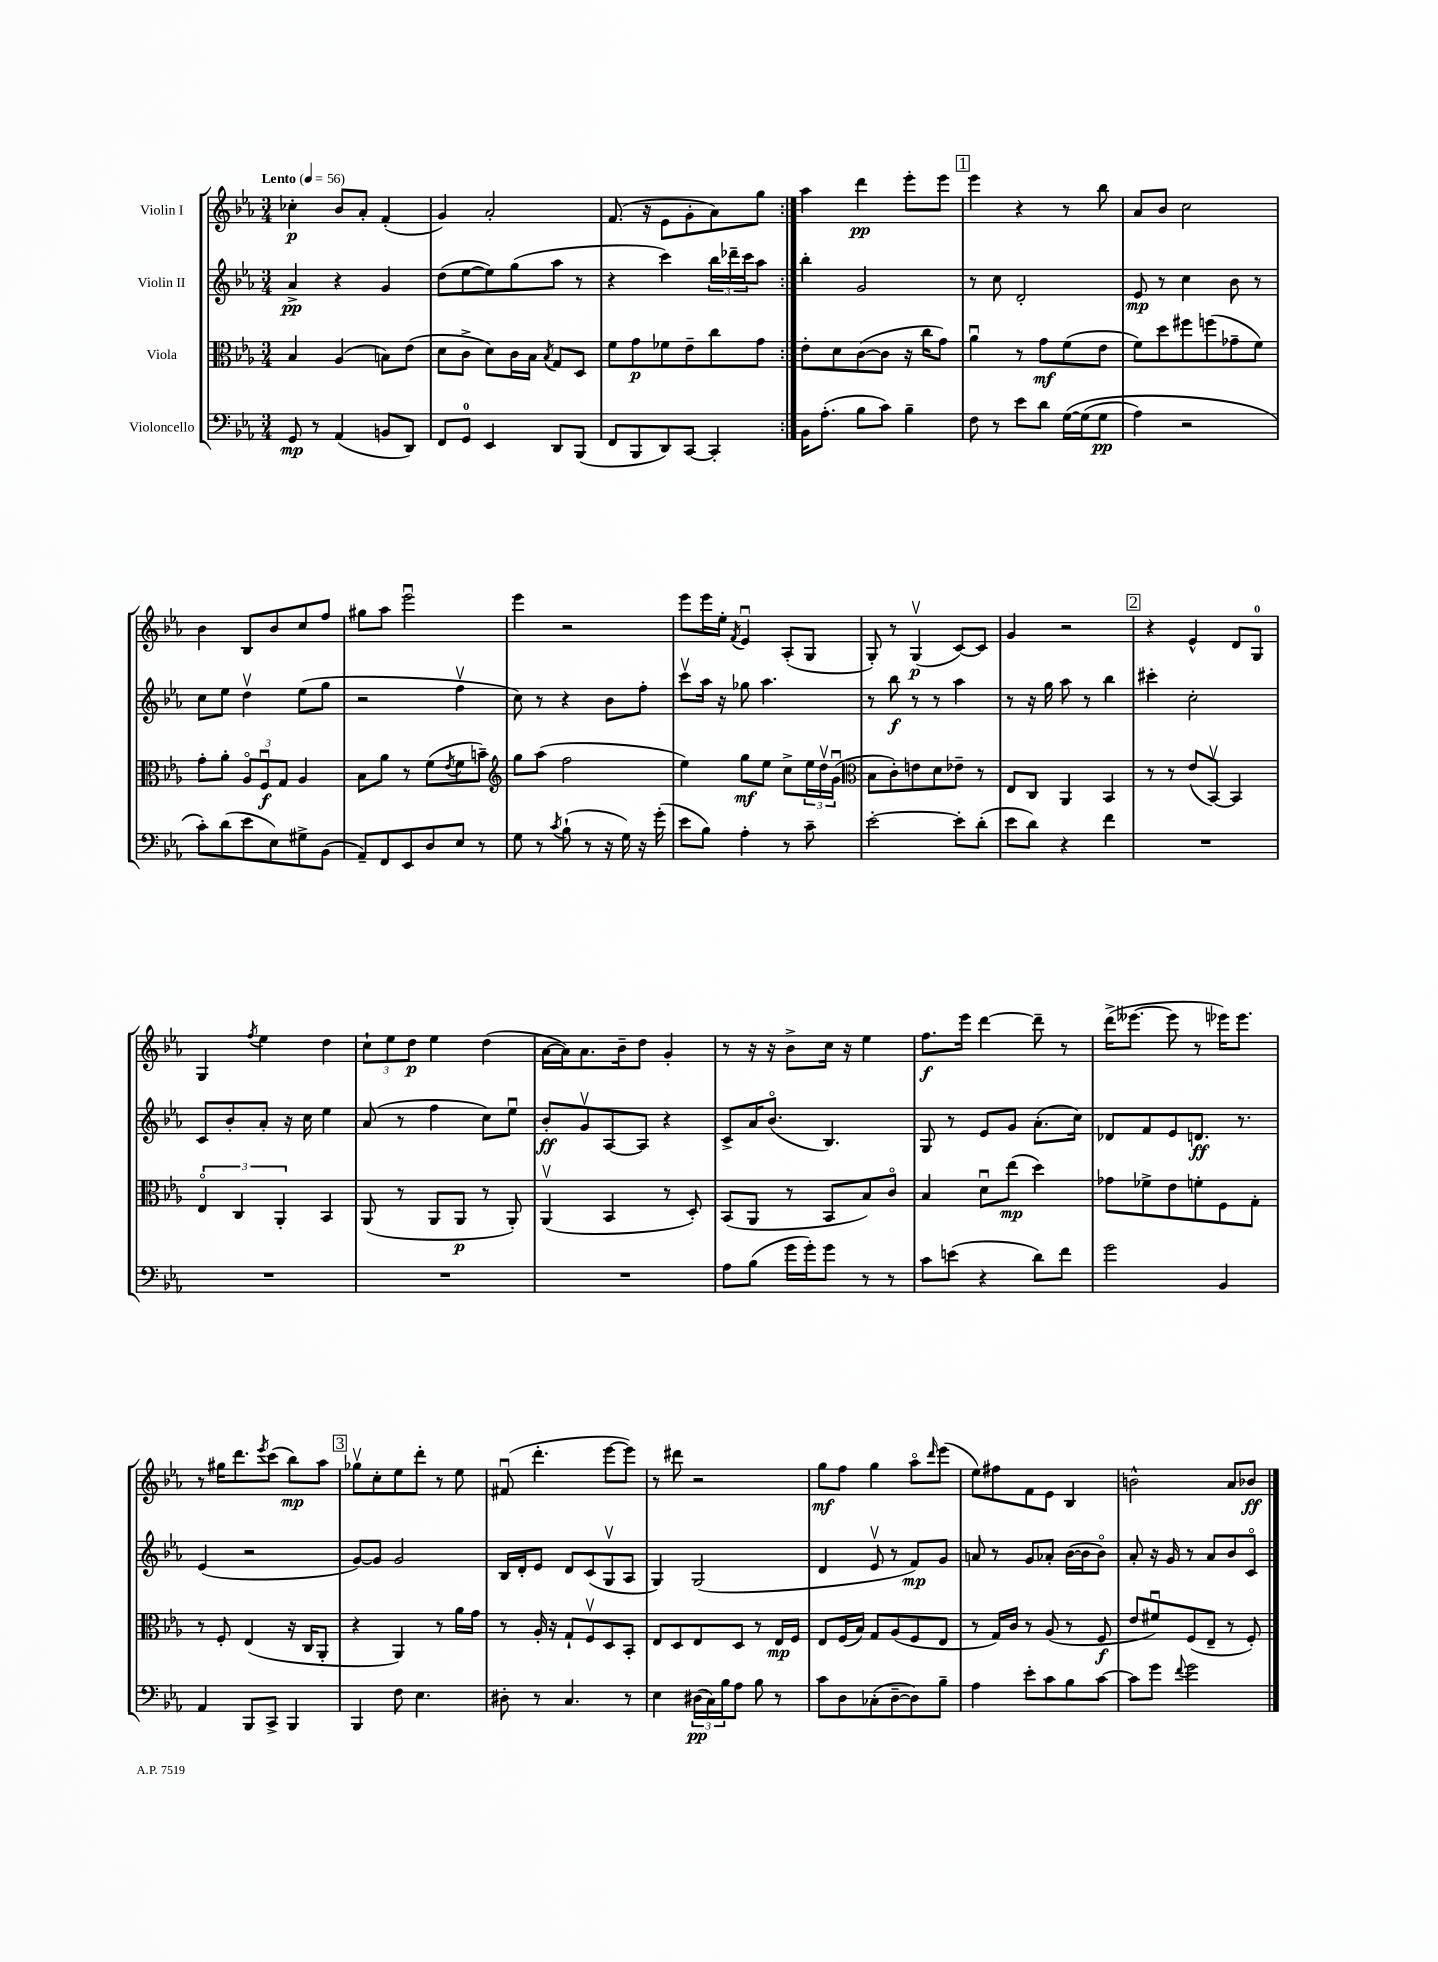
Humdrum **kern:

**kern	**kern	**kern	**kern
*staff4	*staff3	*staff2	*staff1
*clefF4	*clefC3	*clefG2	*clefG2
*k[b-e-a-]	*k[b-e-a-]	*k[b-e-a-]	*k[b-e-a-]
*M3/4	*M3/4	*M3/4	*M3/4
*MM56	*MM56	*MM56	*MM56
8GG	4B-	4a-^	4cc-'
8r	.	.	.
(4AA-	(4A-	4r	8b-
.	.	.	8a-'
8BB	8B)	4g	(4f'
8DD)	(8e-	.	.
=	=	=	=
8FF	8d	(8dd	4g)
8GG	8c^	[8ee-	.
4EE-	8d)	8ee-])	2a-'
.	16c	(8gg	.
.	16B-	.	.
.	8qB-	.	.
8DD	8G	8aa-	.
(8BBB-	8D	8r	.
=	=	=	=
8FF	8f	4r	(8.f
8BBB-	8g	.	.
.	.	.	16r
8DD)	8f-	4ccc)	8e-
[8CC	8e-~	.	8g'
4CC']	8cc	24bb-	8a-)
.	.	24ddd-~	.
.	.	24ccc	.
.	8g	8aa-	8gg
=:|!	=:|!	=:|!	=:|!
16BB-	8e-'	4bb-'	4aa-
(8.A-'	.	.	.
.	8d	.	.
8B-	([8c	2g	4ddd
8c)	8c]	.	.
4B-~	16r	.	8eee-'
.	16cc	.	.
.	8g)	.	8eee-
=	=	=	=
8F	4a-u	8r	4eee-
8r	.	8cc	.
8e-	8r	2d'	4r
8d	8g	.	.
&([16G	(8f	.	8r
(16G]	.	.	.
8G	8e-	.	8bb-
=	=	=	=
4A-)	8f)	8e-	8a-
.	8dd	8r	8b-
2r	8ff#	4cc	2cc
.	(8ff	.	.
.	8g-~	8b-	.
.	8f)	8r	.
=	=	=	=
8c'&)	8g'	8cc	4b-
(8d	8a-'	8ee-	.
8e-	12A-o	4ddv	8B-
.	12Fu	.	.
8E-)	.	.	8b-
.	12G	.	.
8G#^	4A-	(8ee-	8cc
(8BB-	.	8gg	8ff
=	=	=	=
8AA-~)	8B-	2r	8gg#
8FF	8a-	.	8aa-
8EE-	8r	.	2eee-u
8D	(8f	.	.
.	8qe-	.	.
8E-	8f	4ffv	.
8r	8b~)	.	.
=	=	=	=
*	*clefG2	*	*
8G	8gg	8cc)	4eee-
8r	(8aa-	8r	.
8qc	.	.	.
(8B-`	2ff	4r	2r
8r	.	.	.
16r	.	8b-	.
16G)	.	.	.
16r	.	8ff'	.
(16g'	.	.	.
=	=	=	=
8e-	4ee-)	8cccv	8eee-
8B-)	.	16aa-	16eee-
.	.	16r	16ee-'
.	.	.	8qf
4A-'	8gg	8gg-	4e-u
.	8ee-	4.aa-	.
8r	8cc^	.	(8A-'
8c~	24ee-	.	8G
.	24ddv	.	.
.	(24gu	.	.
=	=	=	=
*	*clefC3	*	*
[2e-'	8B-	8r	8G')
.	8c')	8bb-	8r
.	8e	8r	(4Gv
.	8d	8r	.
8e-']	8e-~	4aa-	[8c)
(8d'	8r	.	8c]
=	=	=	=
8e-	8E-	8r	4g
8d)	8C	16r	.
.	.	16gg	.
4r	4AA-	8aa-	2r
.	.	8r	.
4f	4BB-	4bb-	.
=	=	=	=
2.r	8r	4ccc#'	4r
.	8r	.	.
.	(8e-	2cc'	4e-^^
.	[8BB-v)	.	.
.	4BB-]	.	8d
.	.	.	8G
=	=	=	=
2.r	6E-o	8c	4G
.	.	8b-'	.
.	6C	.	.
.	.	.	8qff
.	.	8a-'	4ee-
.	6AA-'	.	.
.	.	16r	.
.	.	16cc	.
.	4BB-	4ee-	4dd
=	=	=	=
2.r	(8AA-	(8a-	12cc`
.	.	.	12ee-
.	8r	8r	.
.	.	.	12dd
.	8AA-	4ff	4ee-
.	8AA-	.	.
.	8r	8cc)	(4dd
.	8AA-')	8ee-u	.
=	=	=	=
2.r	(4AA-v	8b-'	[16a-
.	.	.	16a-])
.	.	8gv	8.a-
.	4BB-	[8A-	.
.	.	.	16b-~
.	.	8A-]	8dd
.	8r	4r	4g'
.	8D')	.	.
=	=	=	=
8A-	(8BB-	8c^	8r
(8B-	8AA-	16a-	16r
.	.	(8.b-o	16r
16g	8r	.	8b-^
16g')	.	.	.
8g	8BB-	4.B-)	16cc
.	.	.	16r
8r	8B-)	.	4ee-
8r	8co	.	.
=	=	=	=
8c	4B-	8G	8.ff
(8e	.	8r	.
.	.	.	16eee-
4r	8du	8e-	[4ddd
.	(8ee-	8g	.
8d)	4dd)	(8.a-'	8ddd~]
8f	.	.	8r
.	.	16cc)	.
=	=	=	=
2g	8g-	8d-	(16ddd^
.	.	.	[8.eee--
.	8f-^	8f	.
.	8e-	8e-	8eee--]
.	8f'	8.d	8r
4BB-	8F	.	16eee-)
.	.	8.r	8.eee-
.	8G'	.	.
=	=	=	=
4AA-	8r	(4e-	8r
.	8F'	.	16gg#
.	.	.	8.ddd
8BBB-	(4E-	2r	.
.	.	.	8qeee-
8CC^	.	.	(8ccc
4BBB-	16r	.	8bb-)
.	16C	.	.
.	8AA-'	.	8aa-
=	=	=	=
4BBB-	4r	[8g)	8gg-v
.	.	8g]	8cc'
8F	4AA-)	2g	8ee-
4.E-	.	.	8ddd'
.	8r	.	8r
.	16a-	.	8ee-
.	16g	.	.
=	=	=	=
8D#'	8r	16B-	(8f#u
.	.	16d'	.
8r	16A-'	8e-	4.ddd'
.	16r	.	.
4.C	8G`	8d	.
.	8Fv	(8c	.
.	8D	8Gv	[8eee-
8r	8BB-'	8A-	8eee-])
=	=	=	=
4E-	8E-	4G)	8r
.	8D	.	8ddd#
(24D#	8E-	(2G	2r
24C)	.	.	.
24B-	.	.	.
8A-	8D	.	.
8B-	8r	.	.
8r	16E-	.	.
.	16F	.	.
=	=	=	=
8c	8E-	4d	8gg
8D	(16F	.	8ff
.	16B-)	.	.
(8C-'	8G	8e-v	4gg
[8D~	(8A-	8r	.
8D])	8F	8f)	8aa-o
.	.	.	16qqddd
8B-~	8E-	8g	(8eee-
=	=	=	=
4A-	8r	8a	8ee-)
.	16G)	8r	8ff#
.	16c	.	.
8e-'	8r	8g	8f
8c	(8A-	8a-'	8e-
8B-	8r	([16b-	4B-
.	.	16b-]	.
[8c	8F	8b-o)	.
=	=	=	=
8c]	8e-	8a-'	2b^^
8g	8f#u)	16r	.
.	.	16g	.
8qqf	.	.	.
2g	(8F	8r	.
.	8E-~	8a-	.
.	8r	8b-	8a-
.	8F')	8co	8b-
==	==	==	==
*-	*-	*-	*-
